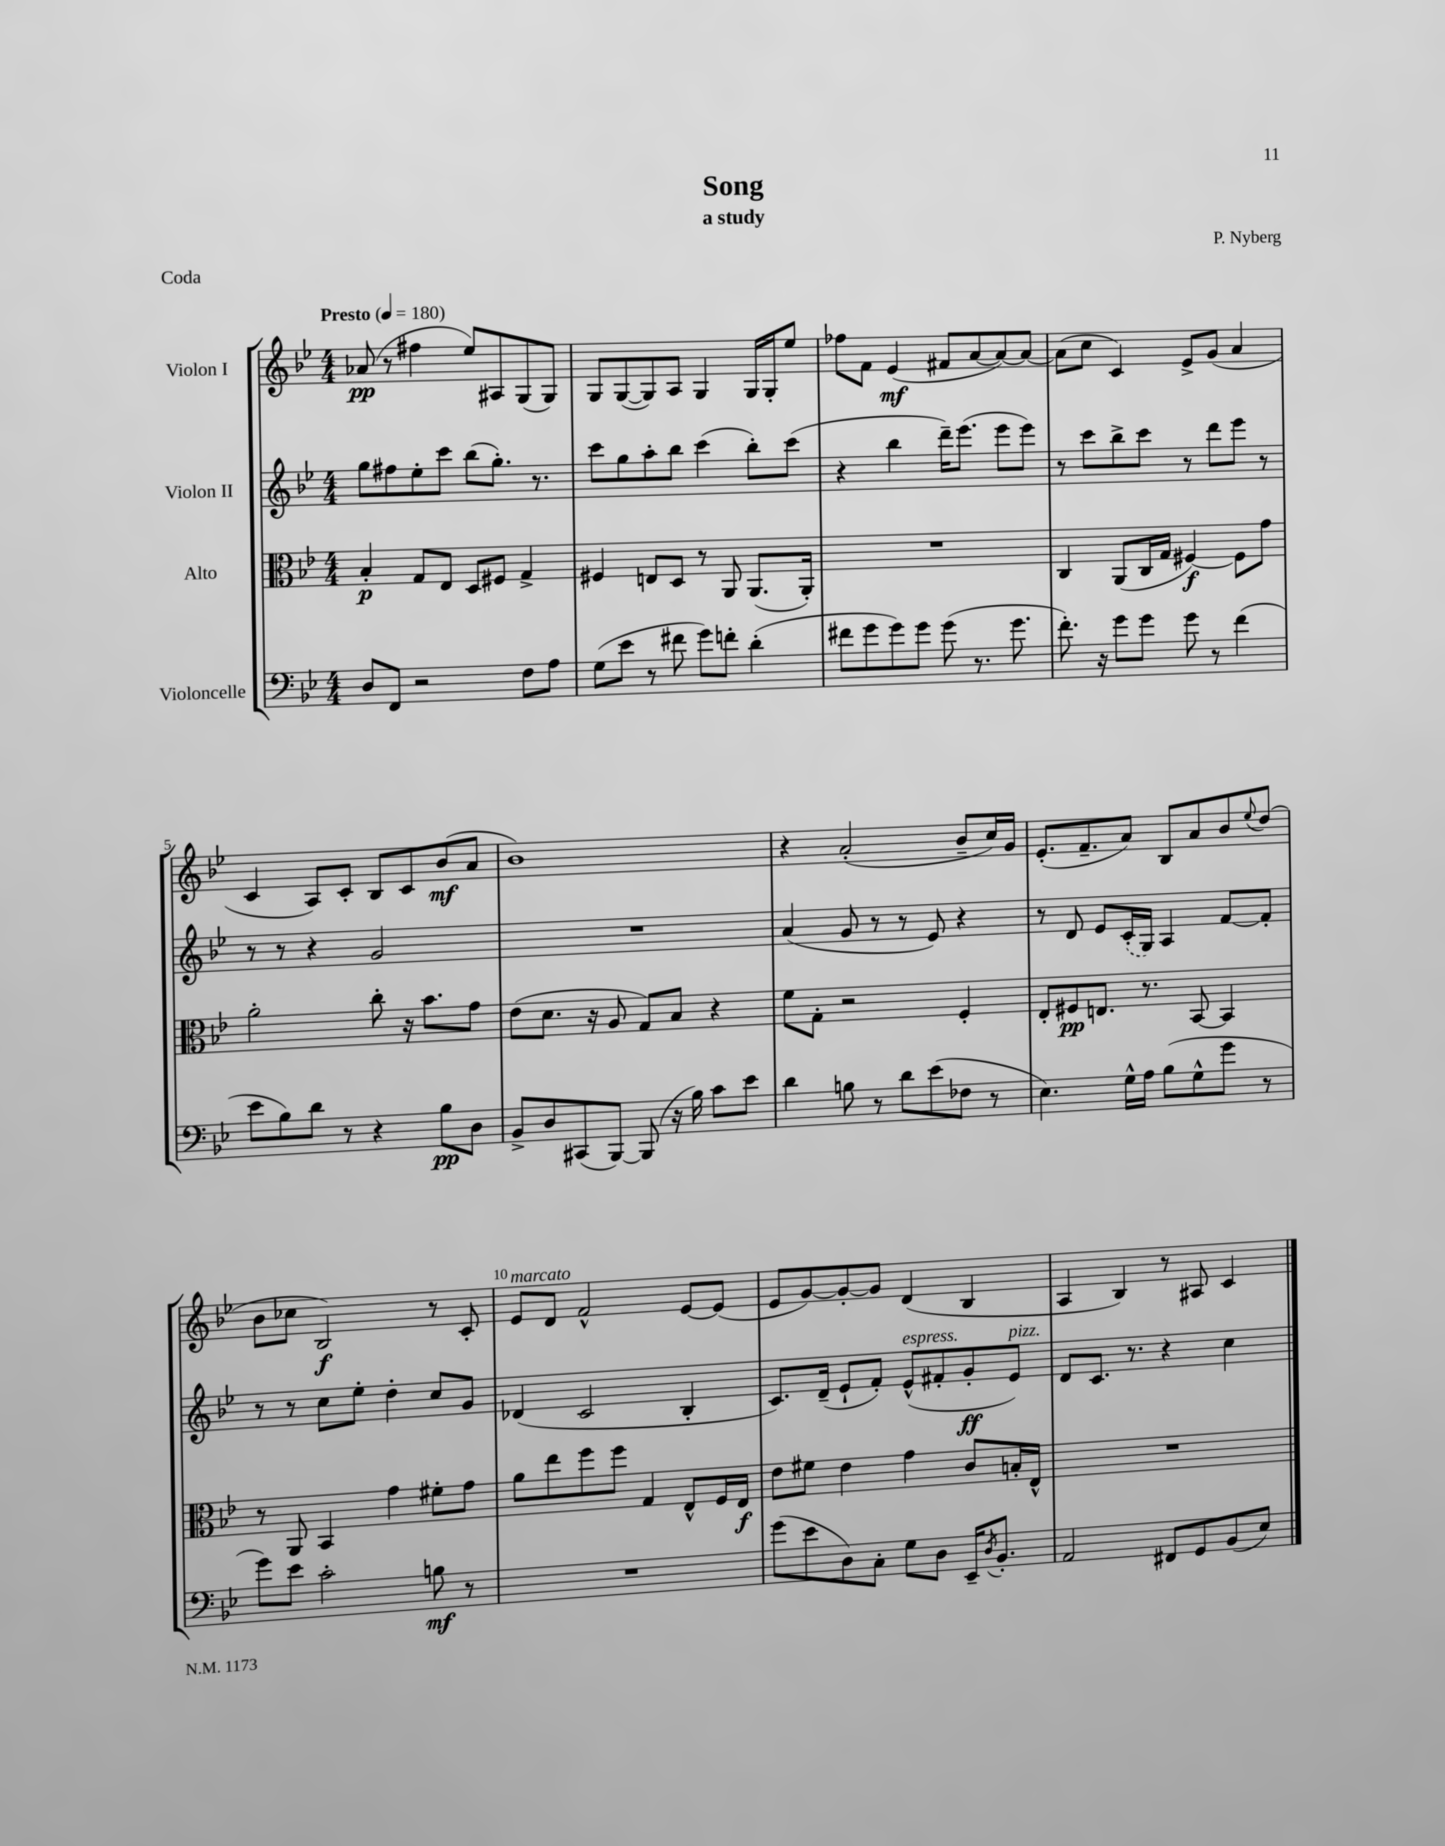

**kern	**kern	**kern	**kern
*staff4	*staff3	*staff2	*staff1
*clefF4	*clefC3	*clefG2	*clefG2
*k[b-e-]	*k[b-e-]	*k[b-e-]	*k[b-e-]
*M4/4	*M4/4	*M4/4	*M4/4
*MM180	*MM180	*MM180	*MM180
8D/L	4B-'/	8gg\L	(8a-/
8FF/J	.	8ff#\	8r
2r	8G/L	8ee-'\	4ff#\
.	8E-/J	8ccc\J	.
.	8D/L	(8bb-\L	8ee-/L)
.	8F#/J	8.gg'\J)	8A#/
8F\L	4G^/	.	(8G/
.	.	8.r	.
8A\J	.	.	8G/J)
=	=	=	=
(8G\L	4F#/	8ccc\L	8G/L
8e-\J	.	8gg\	([8G/
8r	8E/L	8aa'\	8G/])
8f#\	8D/J	8bb-\J	8A/J
8g\L)	8r	(4ccc\	4G/
8f'\J	8AA/	.	.
(4d'\	(8.AA/L	8bb-'\L)	16G/LL
.	.	.	16G'/J
.	.	(8ccc\J	8ee-/J
.	16AA'/Jk)	.	.
=	=	=	=
8f#\L	1r	4r	8ff-\L
8g\	.	.	8f\J
8g\)	.	4bb-\	(4e-/
8g\J	.	.	.
(8g\	.	16ddd~\LK)	8f#/L
.	.	(8.eee-\J	.
8.r	.	.	[8a/
.	.	8eee-\L	8a/_)
8.g\	.	.	.
.	.	8eee-\J)	8a/_J
=	=	=	=
8.f'\)	4C/	8r	(8a\]L
.	.	8ccc\L	8cc\J
16r	.	.	.
8g\L	(8AA/L	8bb-^\	4c/)
8g\J	16C/L	8ccc\J	.
.	16G/JJ	.	.
8g\	[4F#/)	8r	8e-^/L
8r	.	8ddd\L	(8g/J
(4f\	8F#\]L	8eee-\J	4a/
.	8g\J	8r	.
=	=	=	=
8e-\L	2a'\	8r	4c/
8B-\)	.	8r	.
8d\J	.	4r	8A/L)
8r	.	.	8c'/J
4r	8cc'\	2g/	8B-/L
.	16r	.	8c/
.	8.b-\L	.	.
8B-\L	.	.	(8b-/
8D\J	8g\J	.	8a/J
=	=	=	=
8BB-^/L	(8e-\L	1r	1b-)
8D/	8.d\J	.	.
(8CC#/	.	.	.
.	16r	.	.
[8BBB-/J)	8A/	.	.
(8BBB-/]	8G/L)	.	.
16r	8B-/J	.	.
16B-\)	.	.	.
8c\L	4r	.	.
8e-\J	.	.	.
=	=	=	=
4d\	8f\L	(4a/	4r
.	8G'\J	.	.
8B\	2r	8g/	(2a'/
8r	.	8r	.
8d\L	.	8r	.
(8e-\	.	8e-/)	.
8F-\J	4F'/	4r	8b-~/L
8r	.	.	16cc/L)
.	.	.	16g/JJ
=	=	=	=
4.E-\)	8E-'/L	8r	(8.e-'/L
.	8F#/	8d/	.
.	.	.	8.f~/
.	8.E/J	8e-/L	.
16G^^\LL	.	(16c'/L	8a/J)
16A\JJ	8.r	16G/JJ)	.
(8B-\L	.	4A/	8B-/L
8G^^\	[8BB-/	.	8a/
8g\J	4BB-/]	[8f/L	8b-/
.	.	.	8qqee-/
8r	.	8f'/]J	(8dd/J
=	=	=	=
8g\L)	8r	8r	8b-\L
8e-\J	8AA/	8r	8cc-\J
2c'\	4BB-/	8cc\L	2B-/)
.	.	8ee-'\J	.
.	4g\	4dd'\	.
8B\	8f#'\L	8cc/L	8r
8r	8g\J	8g/J	8c'/
=	=	=	=
1r	8a\L	(4d-/	8e-/L
.	8ee-\	.	8d/J
.	8ff\	2c/	2f^^/
.	8ff\J	.	.
.	4G/	.	.
.	8E-^^/L	4B-'/	[8e-/L
.	16F/L	.	(8e-/]J
.	16E-/JJ	.	.
=	=	=	=
(8g\L	8e-\L	8.c/L)	8e-/L
8e-\	8f#\J	.	[8g/)
.	.	(16d~/Jk	.
8D\)	4e-\	8e-`/L	8g'/_
8C'\J	.	8f'/J)	8g/]J
8G\L	4g\	(8e-^^/L	(4d/
8D\J	.	8f#'/	.
16EE-~/LK	8c/L	8g'/	4B-/
8qD/	.	.	.
8.BB-'/J	.	.	.
.	16B'/L	8e-/J)	.
.	16E-^^/JJ	.	.
=	=	=	=
2AA/	1r	8d/L	4A/
.	.	8.c/J	.
.	.	.	4B-/)
.	.	8.r	.
8FF#/L	.	4r	8r
8GG/	.	.	8A#/
(8BB-/	.	4cc\	4c/
8E-/J)	.	.	.
==	==	==	==
*-	*-	*-	*-
